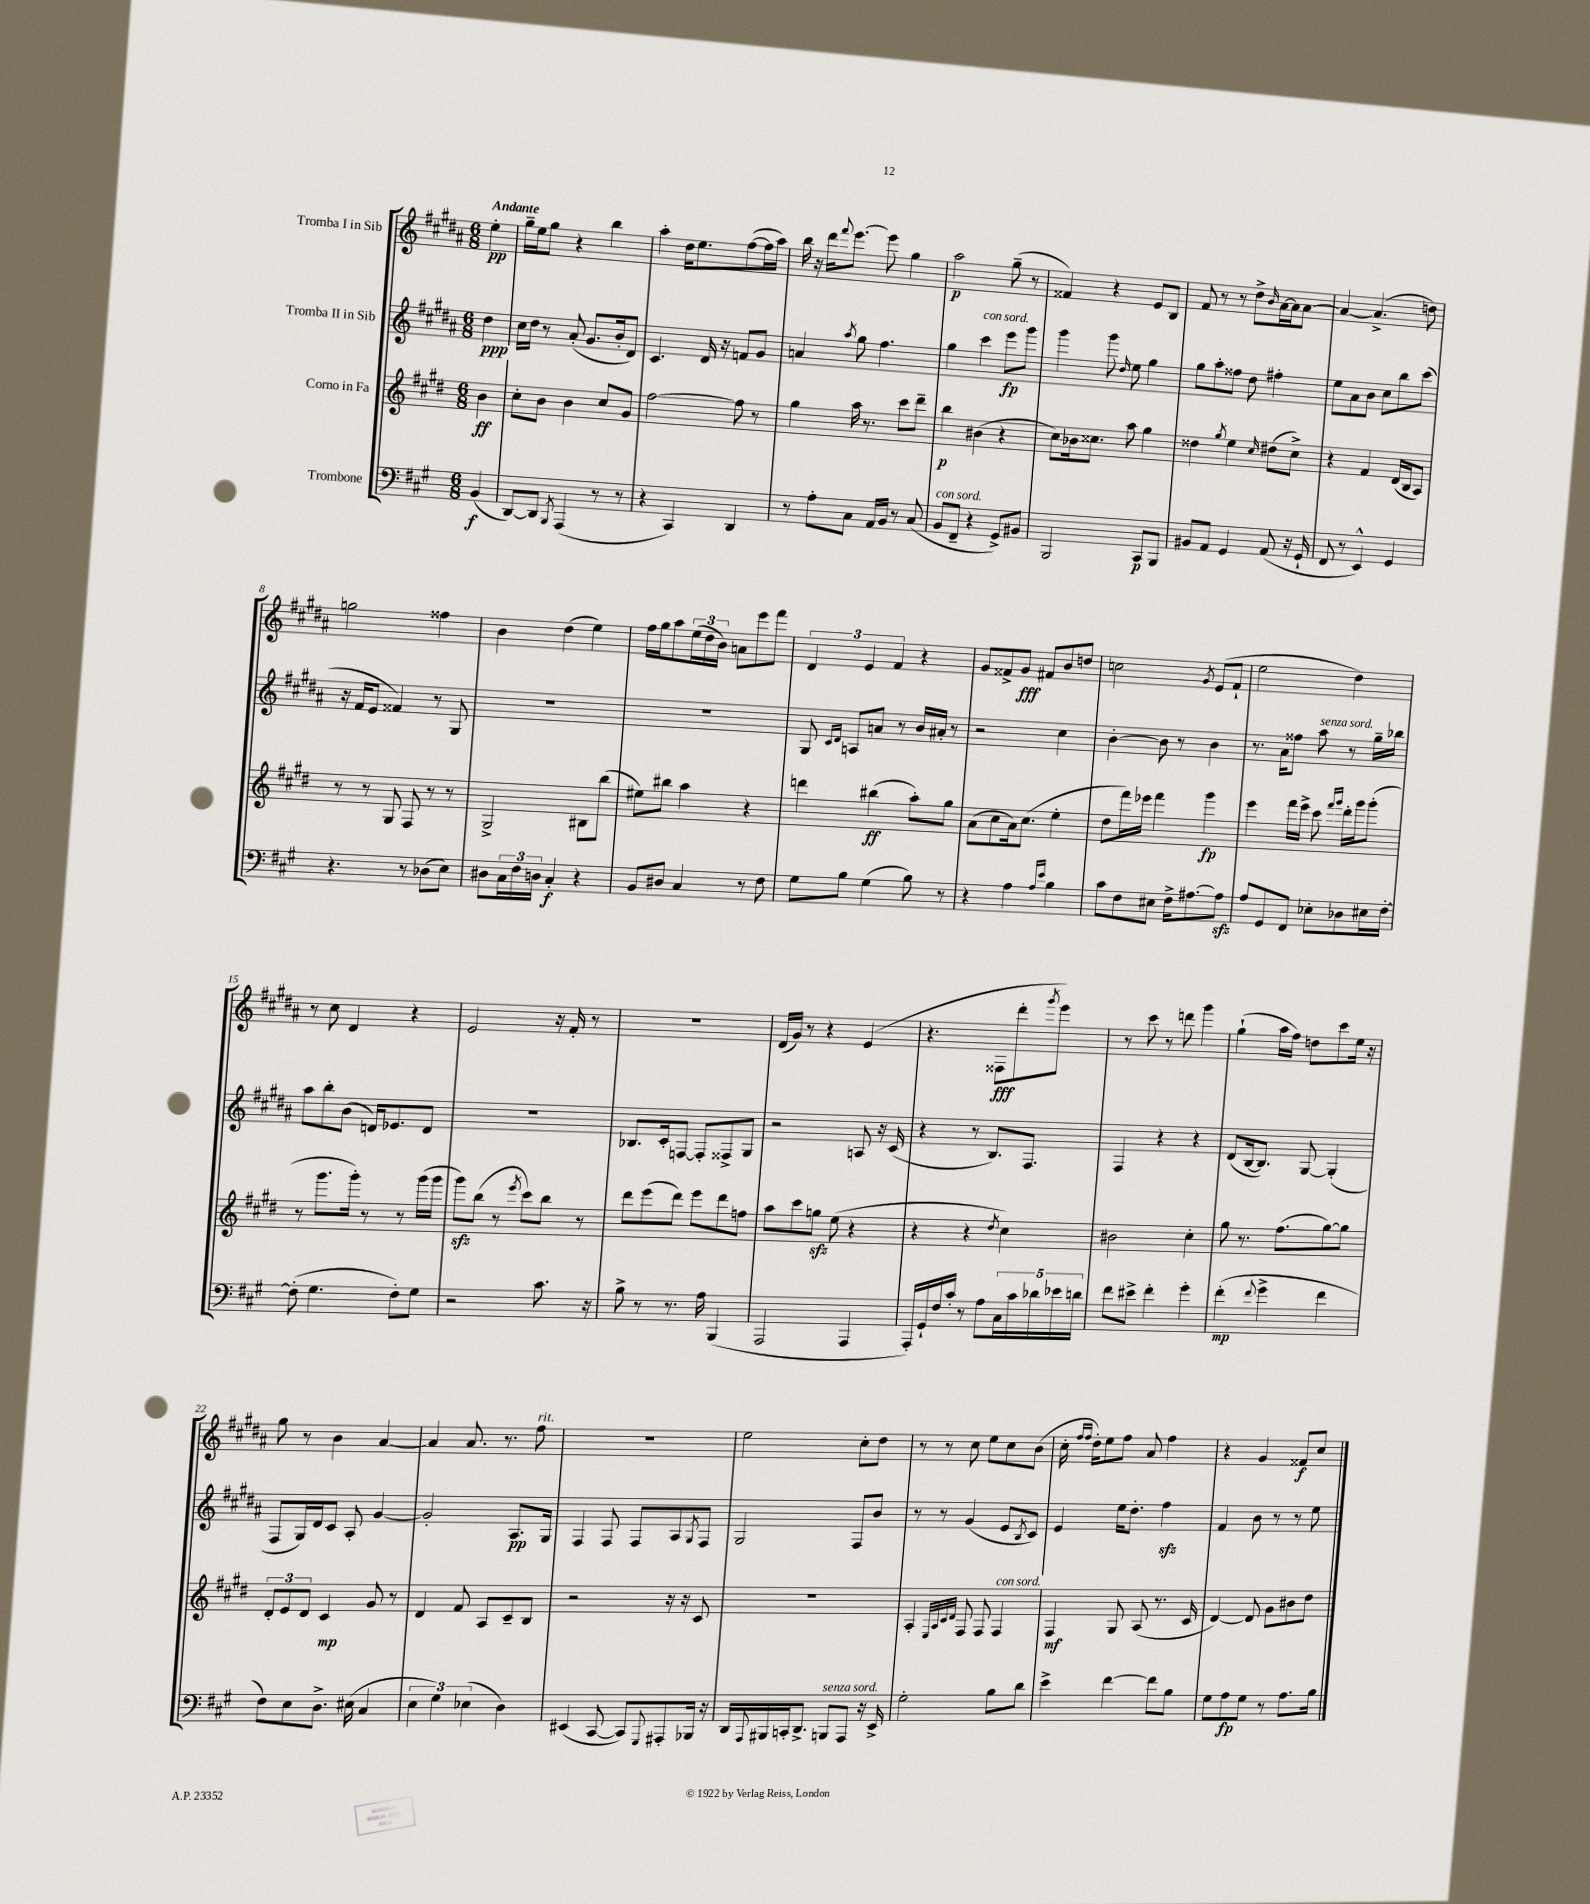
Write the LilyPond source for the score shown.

<<
\new StaffGroup <<
\new Staff = "s0" \with { instrumentName = "Tromba I in Sib" } {
    \clef treble \key b \major \numericTimeSignature \time 6/8 \partial 4 \tempo "Andante"
    e''4-.\pp |
    gis''16-- e''16 gis''8 r4 b''4 |
    ais''4-. dis''16 e''8. fis''8~( fis''16 ais''16) |
    b''16 r16 dis'''16 \appoggiatura { fis'''8 } e'''8.~ e'''8 gis''4 |
    ais''2\p gis''8--( r8 |
    fisis'4) r4 e'8 b8 |
    fis'8 r8 r8 dis''8-> \grace { b'16 } ais'16~ ais'16 ais'8~ |
    ais'4~ ais'4.->( d''8) |
    g''2 fisis''4 |
    b'4 dis''4( e''4) |
    fis''16 gis''16 ais''8 \tuplet 3/2 { e''16( dis''16 b'16) } a'8 e'''8 fis'''8 |
    \tuplet 3/2 { dis'4 e'4 fis'4 } r4 |
    gis'8 fisis'8-> gis'8\fff fis'8 b'8 d''8 |
    c''2 \acciaccatura { gis'8 } e'8( fis'8-! |
    e''2 dis''4) |
    r8 cis''8 dis'4 r4 |
    e'2 r16 fis'16-. r8 |
    R2. |
    dis'16( gis'16) r8 r4 e'4( |
    r4. fisis8\fff dis'''8-. \acciaccatura { gis'''8 } e'''8) |
    r8 cis'''8 r8 d'''8 gis'''4 |
    gis''4-!( ais''16 fis''16) d''8 cis'''8 e''16 r16 |
    gis''8 r8 b'4 ais'4~ |
    ais'4 ais'8. r8. fis''8^\markup { \italic "rit." } |
    R2. |
    e''2 cis''8-. dis''8 |
    r8 r8 cis''8 e''8 cis''8 b'8( |
    cis''16-. \grace { fis''16 fis''16 } dis''16-.) e''8 fis''8 ais'8 fis''4 |
    r4 gis'4 fisis'8\f cis''8 \bar "|." |
}
\new Staff = "s1" \with { instrumentName = "Tromba II in Sib" } {
    \clef treble \key b \major \numericTimeSignature \time 6/8 \partial 4
    dis''4\ppp |
    cis''16 dis''16 r8 ais'8-.( gis'8. b'16-. dis'8) |
    cis'4. dis'16 r16 f'8 gis'8 |
    a'4 \acciaccatura { ais''8 } gis''8 fis''4. |
    gis''4 cis'''4^\markup { \italic "con sord." } e'''8\fp gis'''8 |
    gis'''4 gis'''8 \grace { dis''16 } e''8 gis''4 |
    gis''8 ais''8-. fisis''8 dis''8 fis''4-. |
    e''8 ais'8 b'8 cis''8 b''8 cis'''8( |
    r16 fis'16 e'8 fisis'4) r8 gis8 |
    R2. |
    R2. |
    gis8 \grace { cis'16 dis'16 } a8 a'8 r8 b'16 ais'16-. r8 |
    r2 cis''4 |
    b'4~-. b'8 r8 b'4 |
    r8. ais'16 fisis''8 ais''8^\markup { \italic "senza sord." } r8 gis''16-- bes''16 |
    ais''8 b''8-. b'8( d'16) ees'8. d'8 |
    R2. |
    bes8. cis'16-. f8~ f8-. fisis8-> gis8 |
    r2 a8 r16 cis'16( |
    r4 r8 b8.) fis8. |
    fis4 r4 r4 |
    dis'8( b16~ b8.) gis8~ gis4-.( |
    fis8 gis16) dis'16 cis'8 ais8-. gis'4~ |
    gis'2-. ais8.\pp gis16 |
    fis4 fis8 fis8 ais8 \acciaccatura { gis8 } fis8 |
    gis2 fis8 b'8 |
    r8 r8 gis'4( e'8 \acciaccatura { b8 } cis'8) |
    e'4 e''16 dis''8.-. fis''4\sfz |
    fis'4 b'8 r8 r8 e''8 \bar "|." |
}
\new Staff = "s2" \with { instrumentName = "Corno in Fa" } {
    \clef treble \key e \major \numericTimeSignature \time 6/8 \partial 4
    b'4\ff |
    cis''8-. b'8 b'4 cis''8 gis'8 |
    fis''2~ fis''8 r8 |
    gis''4 a''16 r8. cis'''8 dis'''8-- |
    b''4\p bis'4( r4 |
    cis''8) bes'16 cisis''8. a''8 gis''4 |
    disis''4 \acciaccatura { gis''8 } e''4 \grace { cis''16 } dis''8( cis''8->) |
    r4 fis'4 dis'16( b16 a8) |
    r8 r8 gis8 fis8 r8 r8 |
    gis2-> bis8 b''8( |
    eis''8) bis''8 a''4 r4 |
    d'''4 bis''4\ff( a''8-.) gis''8 |
    a'8( cis''8 a'16) cis''8.( e''4-. |
    dis''8 fis'''16) ees'''16 fis'''4 gis'''4\fp |
    e'''4 fis'''16 e'''16-> cis'''8 \grace { fis'''16 gis'''16 } dis'''16-. gis'''16 gis'''8-.( |
    r8 gis'''8. gis'''16-.) r8 r8 gis'''16( gis'''16 |
    gis'''8\sfz) b''8( r8 \acciaccatura { e'''8 } cis'''8) b''8 r8 |
    dis'''8 e'''8( dis'''8) e'''8 dis'''8 f''8 |
    a''8 cis'''8 g''8\sfz e''8( r4 |
    r4 r4 \acciaccatura { dis''8 } cis''4) |
    bis'2 cis''4-. |
    gis''8 r8. fis''8.( gis''8~) gis''8 |
    \tuplet 3/2 { dis'8-. e'8 dis'8 } cis'4\mp gis'8 r8 |
    dis'4 fis'8 a8 cis'8-- b8 |
    r2 r16 r16 cis'8 |
    R2. |
    a4-. \grace { e32 a32 cis'32 dis'32 } fis8 fis8 fis4^\markup { \italic "con sord." } |
    fis4\mf gis8 a8( r8. cis'16 |
    dis'4~) dis'8 gis'8 bis'8 dis''8 \bar "|." |
}
\new Staff = "s3" \with { instrumentName = "Trombone" } {
    \clef bass \key a \major \numericTimeSignature \time 6/8 \partial 4
    b,4\f( |
    d,8~) d,8 \acciaccatura { b,,8 } a,,4( r8 r8 |
    r4 cis,4) d,4 |
    r8 a8-. cis8 a,16 b,16 r8 cis8( |
    b,8^\markup { \italic "con sord." } fis,8-- r4 gis,8->) bis,8 |
    b,,2 cis,8\p b,,8 |
    bis,8 a,8 gis,4 a,8( r16 gis,16-! |
    fis,8 r8 e,4-^) gis,4 |
    r4. r8 des8( e8) |
    dis8 \tuplet 3/2 { cis16 fis16 d16 } cis4-.\f r4 |
    b,8 dis8 cis4 r8 fis8 |
    gis8 b8 gis4( b8) r8 |
    r4 a4 \grace { a16 e'16 } b4 |
    cis'8 fis8 eis8 fis16-> ais8.~ ais8\sfz |
    a8 gis,8 fis,8 ees8-. des8 eis16 fis16~-. |
    fis8-.( gis4. fis8-.) gis8 |
    r2 cis'8. r16 |
    b8-> r8 r8. a16 b,,4( |
    a,,2 a,,4 |
    a,,16-.) gis,16-! fis16 cis'16-. r8 a8 \tuplet 5/4 { cis16 cis'16 des'16 ees'16 d'16 } |
    fis'8 eis'8-> fis'4-. gis'4-. |
    fis'4-.\mp( \appoggiatura { fis'8 } gis'4-> fis'4 |
    fis8) e8 d8.-> eis16( cis4 |
    \tuplet 3/2 { e4 gis4) ees4( } d4) |
    eis,4( cis,8~ cis,8) \appoggiatura { gis,,8 } ais,,8-. bes,,16 r16 |
    d,16 \appoggiatura { a,,8 } bis,,16 c,16-. d,8.-> b,,8^\markup { \italic "senza sord." } a,,8 r16 e,16-> |
    gis2-. b8 d'8 |
    e'4-> fis'4~ fis'8 b8 |
    gis8 a8\fp gis8 r8 a8. b16 \bar "|." |
}
>>
>>
